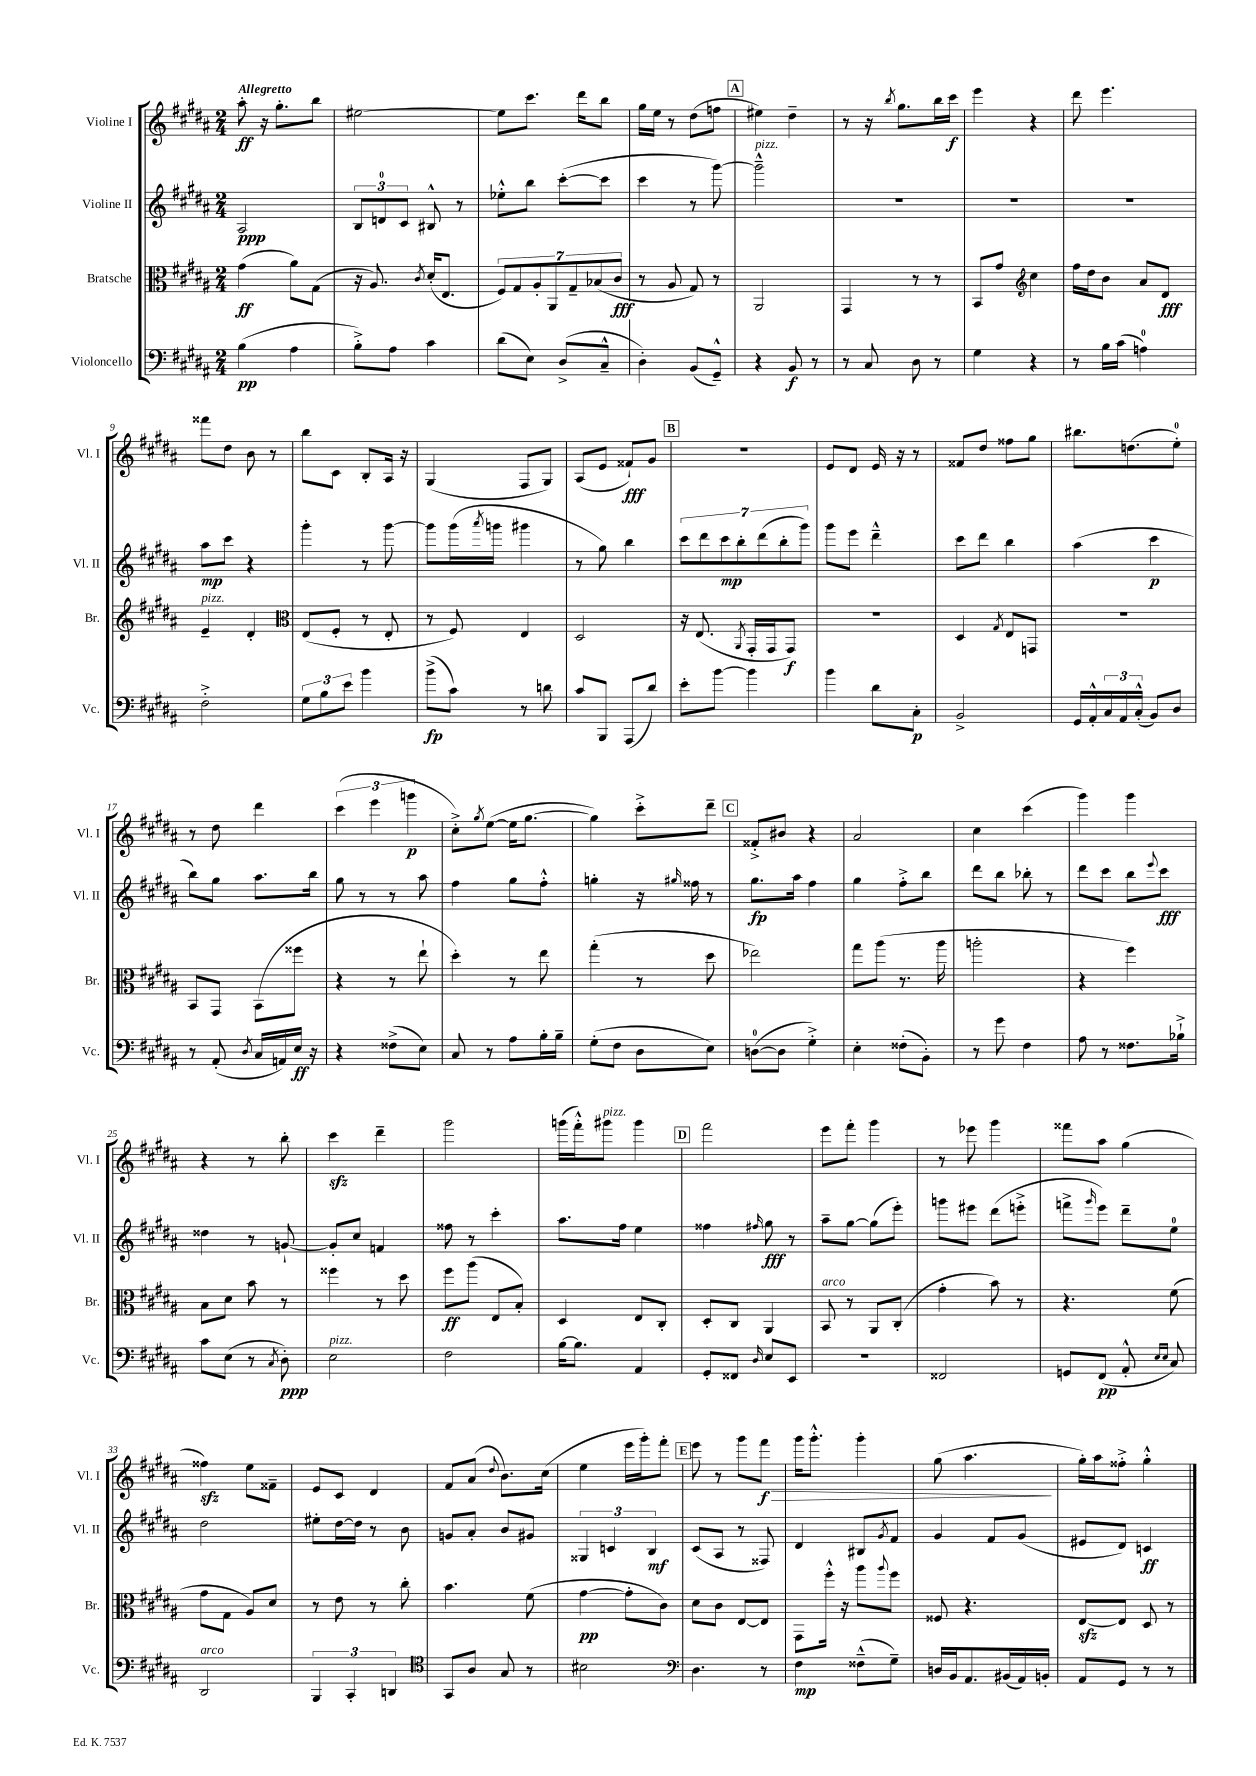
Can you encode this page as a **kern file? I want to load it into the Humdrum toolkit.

**kern	**kern	**kern	**kern
*staff4	*staff3	*staff2	*staff1
*clefF4	*clefC3	*clefG2	*clefG2
*k[f#c#g#d#a#]	*k[f#c#g#d#a#]	*k[f#c#g#d#a#]	*k[f#c#g#d#a#]
*M2/4	*M2/4	*M2/4	*M2/4
(4B	(4g#	2A#	8aa#'
.	.	.	16r
.	.	.	8.gg#'
4A#	8a#)	.	.
.	(8G#	.	8bb
=	=	=	=
8B'^)	16r	12B	[2ee#
.	8.A#)	.	.
.	.	12d	.
8A#	.	.	.
.	.	12c#	.
.	8qc#	.	.
4c#	(16d#'	8B#^^	.
.	8.E	.	.
.	.	8r	.
=	=	=	=
(8d#	14F#)	8ee-'^^	8ee#]
.	14G#	.	.
8E)	.	8bb	8.ccc#
.	14A#'	.	.
.	14AA#	.	.
(8D#^	.	([8ccc#'	.
.	14G#~	.	.
.	.	.	16ddd#
.	(14B-	.	.
8C#~^^	.	8ccc#]	8bb
.	14c#	.	.
=	=	=	=
4D#')	8r	4ccc#	16gg#
.	.	.	16ee
.	8A#	.	8r
(8BB	8G#)	8r	(8dd#
8GG#~^^)	8r	[8ggg#)	8ff
=	=	=	=
4r	2AA#	2ggg#~^^]	4ee#)
8BB	.	.	4dd#~
8r	.	.	.
=	=	=	=
8r	4GG#	2r	8r
8C#	.	.	16r
.	.	.	8qbb
.	.	.	8.gg#
8D#	8r	.	.
8r	8r	.	16bb
.	.	.	16ccc#
=	=	=	=
4G#	8BB	2r	4eee
.	8g#	.	.
*	*clefG2	*	*
4r	4cc#	.	4r
=	=	=	=
8r	16ff#	2r	8ddd#
.	16dd#	.	.
16B	8b	.	4.eee
(16c#	.	.	.
4A)	8a#	.	.
.	8d#	.	.
=	=	=	=
2F#'^	4e~	8aa#	8fff##
.	.	8ccc#	8dd#
.	4d#'	4r	8b
.	.	.	8r
=	=	=	=
*	*clefC3	*	*
12G#	(8E	4ggg#'	8bb
12B	.	.	.
.	8F#'	.	8c#
12e	.	.	.
4b	8r	8r	8B'
.	8E'	[8ggg#	16A#
.	.	.	16r
=	=	=	=
(8b^	8r	8ggg#]	(4G#
8c#)	8F#)	(16ggg#	.
.	.	8qaaa#	.
.	.	16ggg	.
8r	4E	4ggg#	8F#
8d	.	.	8G#)
=	=	=	=
8c#	2D#	8r	(8A#
8BBB	.	8gg#)	8e
(8AAA#	.	4bb	8f##`)
8d#)	.	.	8g#
=	=	=	=
8e'	16r	14ccc#	2r
.	(8.E	.	.
.	.	14ddd#	.
[8b	.	.	.
.	.	14ccc#	.
.	.	14bb'	.
.	8qAA#	.	.
4b]	16GG#'	.	.
.	.	(14ddd#	.
.	16GG#	.	.
.	.	14bb'	.
.	8GG#)	.	.
.	.	14ggg#)	.
=	=	=	=
4b	2r	8ggg#	8e
.	.	8eee	8d#
8d#	.	4ddd#~^^	16e
.	.	.	16r
8C#'	.	.	8r
=	=	=	=
2BB^	4D#	8ccc#	8f##
.	.	8ddd#	8dd#
.	8qG#	.	.
.	8E	4bb	8ff##
.	8GG	.	8gg#
=	=	=	=
16GG#	2r	(4aa#	8.bb#
16AA#'^^	.	.	.
24C#	.	.	.
24AA#	.	.	.
.	.	.	(8.dd
(24C#'^^	.	.	.
8BB)	.	4ccc#	.
8D#	.	.	8ee')
=	=	=	=
8r	8BB	8bb)	8r
(8AA#'	8GG#	8gg#	8dd#
8qD#	.	.	.
16C#	(8BB	8.aa#	4ddd#
16AA)	.	.	.
16E	8ff##	.	.
16r	.	16bb	.
=	=	=	=
4r	4r	8gg#	(6ccc#
.	.	8r	.
.	.	.	6eee
(8F##^	8r	8r	.
.	.	.	6ggg
8E)	8ee`	8aa#	.
=	=	=	=
8C#	4dd#')	4ff#	8cc#'^)
.	.	.	8qgg#
8r	.	.	([8ee
8A#	8r	8gg#	16ee]
.	.	.	[8.gg#
16B'	8ee	8ff#'^^	.
16B~	.	.	.
=	=	=	=
(8G#'	(4gg#'	4gg'	4gg#])
8F#	.	.	.
8D#	8r	16r	8ccc#'^
.	.	16qqgg#	.
.	.	16ff##	.
8E)	8dd#	8r	8ddd#~
=	=	=	=
([8D	2ee-)	8.gg#	8f##'^
8D]	.	.	8b#
.	.	16aa#	.
4G#'^)	.	4ff#	4r
=	=	=	=
4E'	8gg#	4gg#	2a#
.	(8aa#	.	.
(8F##'	8.r	8ff#'^	.
8BB')	.	8bb	.
.	16aa#	.	.
=	=	=	=
8r	2aa'	8ddd#	4cc#
8g#	.	8bb	.
4F#	.	8bb-'	(4ccc#
.	.	8r	.
=	=	=	=
8A#	4r	8ddd#	4ggg#)
8r	.	8ccc#	.
8.F##	4ff#)	8bb	4ggg#
.	.	8qqeee	.
.	.	8ccc#	.
16B-`^	.	.	.
=	=	=	=
8c#	8B	4dd##	4r
(8E	8d#	.	.
8r	8b	8r	8r
8qC#	.	.	.
8D#')	8r	[8g`	8bb'
=	=	=	=
2E	4ff##	8g']	4ccc#
.	.	8cc#	.
.	8r	4f	4ddd#~
.	8dd#	.	.
=	=	=	=
2F#	8ff#	8ff##	2ggg#
.	(8aa#	8r	.
.	8E	4ccc#'	.
.	8B')	.	.
=	=	=	=
[16B	4D#	8.aa#	(16ggg
8.B]	.	.	16fff#'^^)
.	.	.	8ggg#
.	.	16ff#	.
4AA#	8E	4ee	4ggg#
.	8C#'	.	.
=	=	=	=
8GG#'	8D#'	4ff##	2fff#
8FF##	8C#	.	.
16qqD#	.	16qqff#	.
8E	4AA#	8gg#	.
8EE	.	8r	.
=	=	=	=
2r	8BB	8aa#~	8eee
.	8r	[8gg#	8fff#'
.	8AA#	(8gg#]	4ggg#
.	(8C#'	8eee')	.
=	=	=	=
2FF##	4g#'	8ggg	8r
.	.	8eee#	8eee-
.	8b)	(8ddd#	4ggg#
.	8r	8eee'^	.
=	=	=	=
8GG	4.r	8fff^	8fff##
.	.	16qqggg#	.
(8FF#	.	8eee)	8aa#
8AA#'^^	.	8ddd#~	(4gg#
16qqE	.	.	.
16qqE	.	.	.
8C#)	(8f#	8ee	.
=	=	=	=
2DD#	8g#	2dd#	4ff##)
.	8G#	.	.
.	8A#)	.	8ee
.	8d#	.	8f##~
=	=	=	=
6BBB	8r	8ee#'	8e
.	8e	[16dd#	8c#
6CC#'	.	.	.
.	.	16dd#]	.
.	8r	8r	4d#
6DD	.	.	.
.	8cc#'	8b	.
=	=	=	=
*clefC4	*	*	*
8GG#	4.b	8g	8f#
8A#	.	8a#'	(8a#
.	.	.	8qqdd#
8G#	.	8b	8.b)
8r	(8f#	8g#	.
.	.	.	(16cc#
=	=	=	=
2B#	[4g#	6G##	4ee
.	.	6c	.
.	8g#']	.	16eee
.	.	.	16ggg#')
.	.	6B	.
.	8c#)	.	8fff#'
=	=	=	=
*clefF4	*	*	*
4.D#	8d#	(8c#	8eee
.	8c#	8A#	8r
.	[8E	8r	8ggg#
8r	8E]	8F##)	8fff#
=	=	=	=
4F#	8GG#	4d#	16ggg#
.	.	.	8.ggg#'^^
.	16ff#'^^	.	.
.	16r	.	.
(8F##~^^	8aa#	8B#	4ggg#'
.	8qqaa#	8qg#	.
8G#~)	8ff#	8f#	.
=	=	=	=
16D	8F##	4g#	(8gg#
16BB	.	.	.
8.AA#	4.r	.	4.aa#
.	.	8f#	.
(16BB#	.	.	.
16AA#)	.	(8g#	.
16BB'	.	.	.
=	=	=	=
8AA#	[8E	8e#	16gg#')
.	.	.	16aa#
8GG#	8E]	8d#)	8ff##'^
8r	8D#	4c	4gg#'^^
8r	8r	.	.
==	==	==	==
*-	*-	*-	*-
